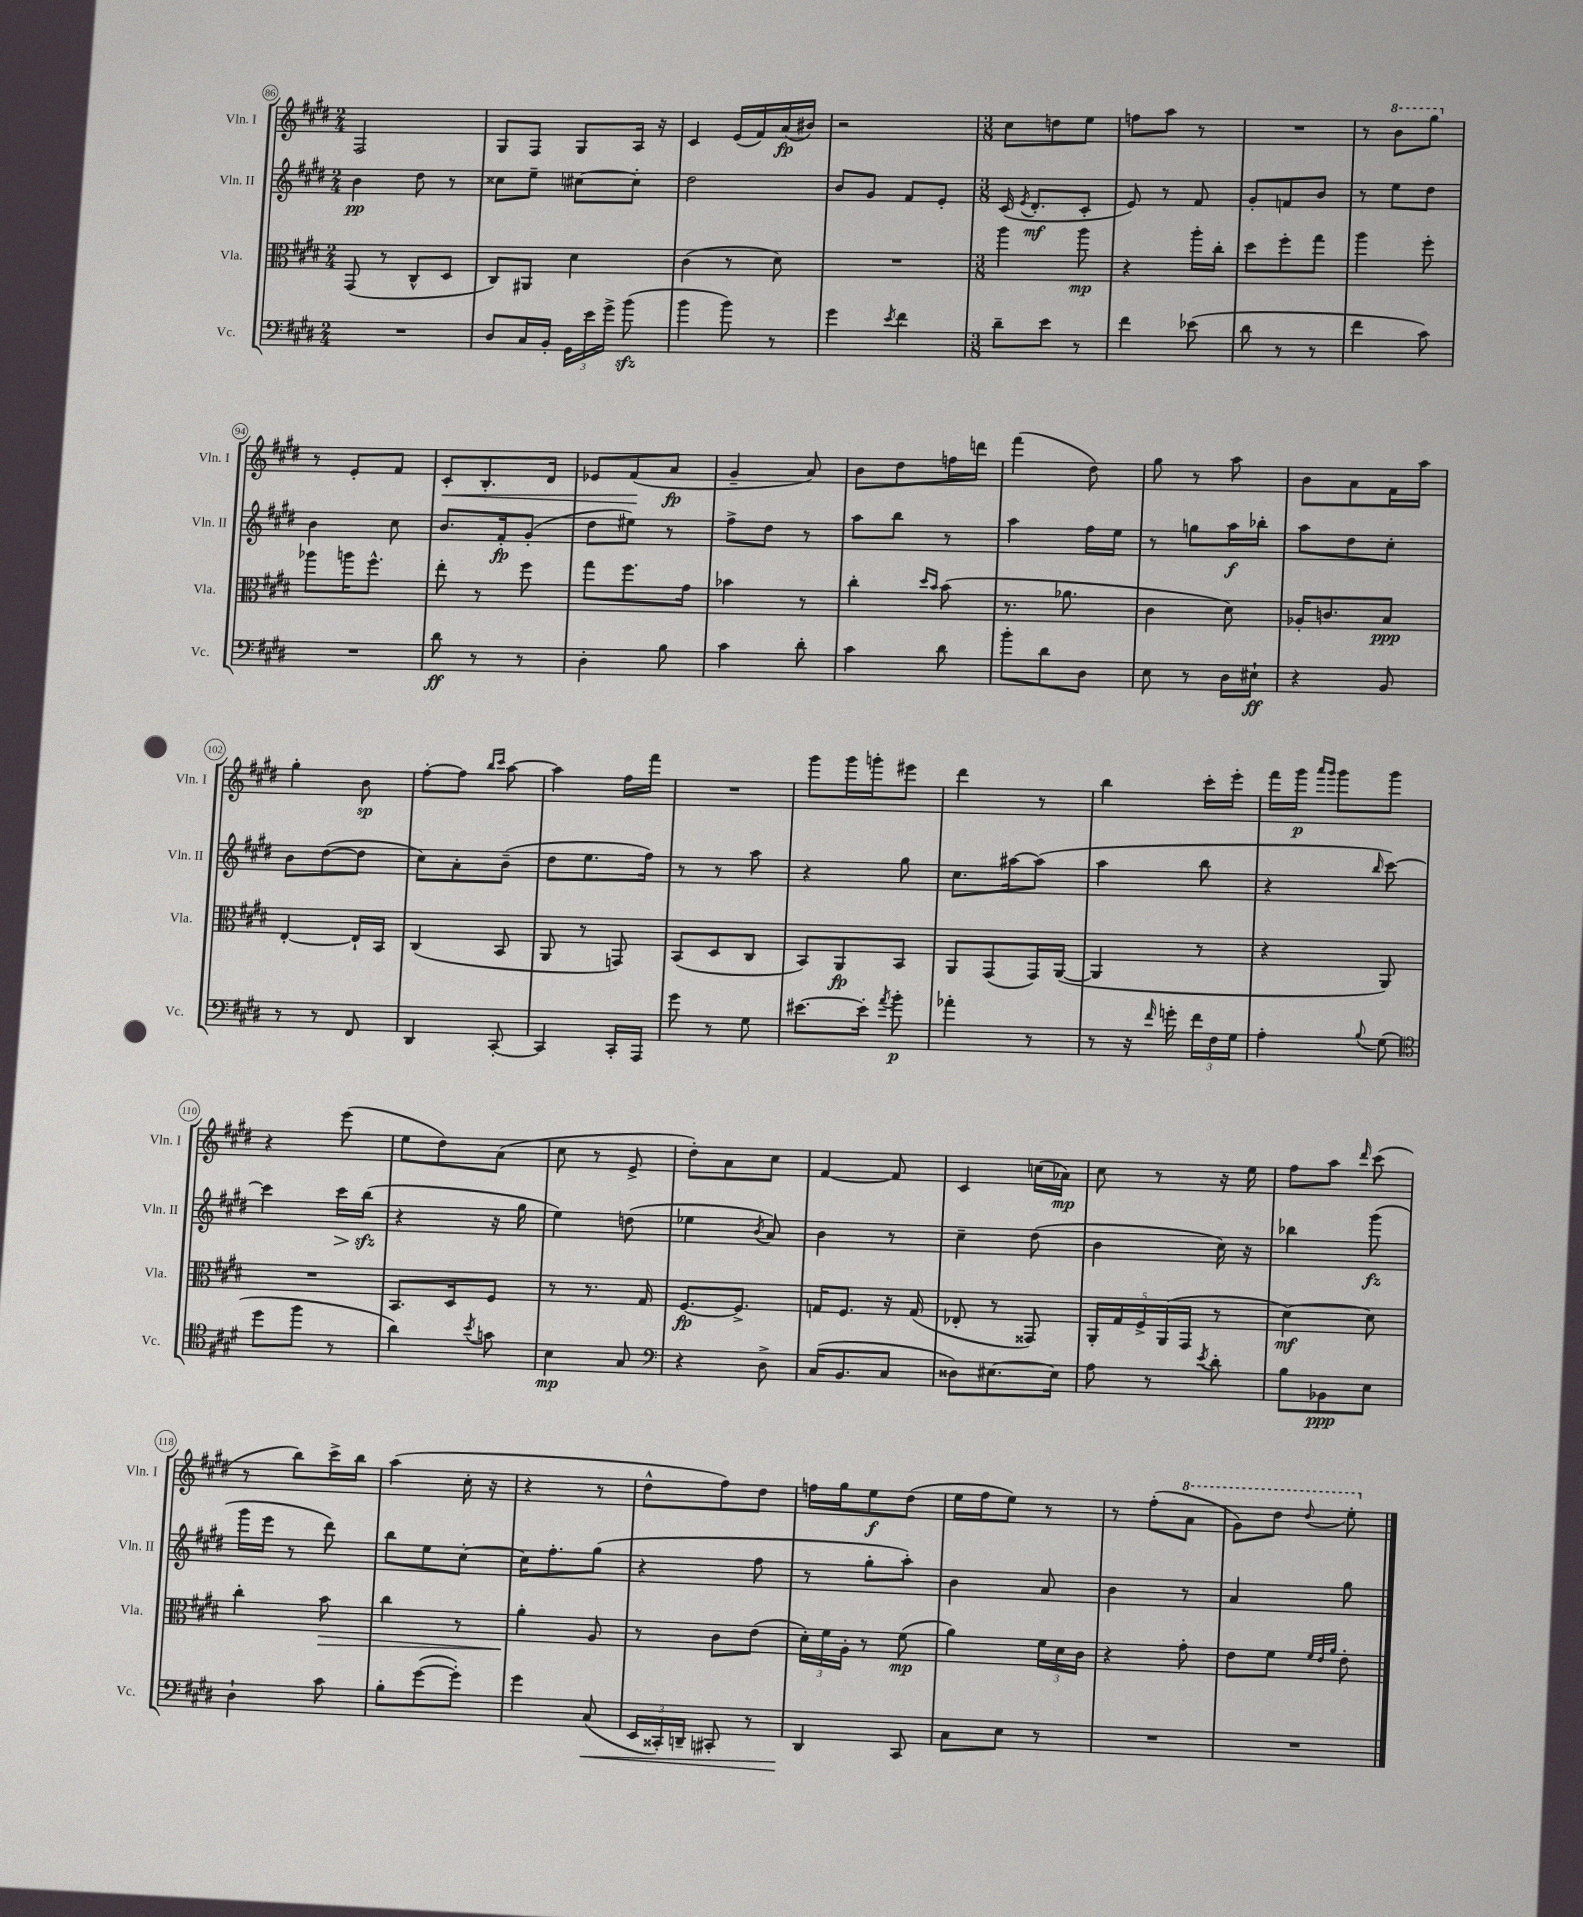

**kern	**dynam	**kern	**dynam	**kern	**dynam	**kern	**dynam
*part4	*part4	*part3	*part3	*part2	*part2	*part1	*part1
*staff4	*staff4	*staff3	*staff3	*staff2	*staff2	*staff1	*staff1
*I"Vc.	*	*I"Vla.	*	*I"Vln. II	*	*I"Vln. I	*
*I'Vc.	*	*I'Vla.	*	*I'Vln. II	*	*I'Vln. I	*
*clefF4	*	*clefC3	*	*clefG2	*	*clefG2	*
*k[f#c#g#d#]	*	*k[f#c#g#d#]	*	*k[f#c#g#d#]	*	*k[f#c#g#d#]	*
*M2/4	*	*M2/4	*	*M2/4	*	*M2/4	*
=86	=86	=86	=86	=86	=86	=86	=86
2r	.	(8GG#/	.	4b\	pp	2F#/	.
.	.	8r	.	.	.	.	.
.	.	8C#^^/L	.	8dd#\	.	.	.
.	.	8D#/J	.	8r	.	.	.
=87	=87	=87	=87	=87	=87	=87	=87
8D#/L	.	8C#/L)	.	8cc##X\L	.	8G#/L	.
16C#/L	.	8AA#X/J	.	8ee~\J	.	8F#/J	.
16BB'/JJ	.	.	.	.	.	.	.
24GG#\LL	.	4d#\	.	[8cc#X\L	.	8G#/L	.
24e\	.	.	.	.	.	.	.
24g#^\JJ	.	.	.	.	.	.	.
(8bzz\	.	.	.	8cc#'\J]	.	16A/Jk	.
.	.	.	.	.	.	16r	.
=88	=88	=88	=88	=88	=88	=88	=88
4b\	.	(4c#\	.	2dd#\	.	4c#/	.
8b\)	.	8r	.	.	.	(16e/LL	.
.	.	.	.	.	.	16f#/)	.
8r	.	8d#\)	.	.	.	(16a/	fp
.	.	.	.	.	.	16b#X/JJ)	.
=89	=89	=89	=89	=89	=89	=89	=89
4g#\	.	2r	.	8b/L	.	2r	.
.	.	.	.	8g#/J	.	.	.
8qe/	.	.	.	.	.	.	.
4f#\	.	.	.	8f#/L	.	.	.
.	.	.	.	8e'/J	.	.	.
=90	=90	=90	=90	=90	=90	=90	=90
*M3/8	*	*M3/8	*	*M3/8	*	*M3/8	*
8d#~\L	.	4aa\	.	(16c#/	.	8cc#\L	.
.	.	.	.	8qe/	.	.	.
.	.	.	.	8.d#'/L	mf	.	.
8e\J	.	.	.	.	.	8ddn\	.
8r	.	8aa\	mp	8c#'/J	.	8ee\J	.
=91	=91	=91	=91	=91	=91	=91	=91
4f#\	.	4r	.	8e/)	.	8ffn\L	.
.	.	.	.	8r	.	8aa\J	.
(8e-X\	.	16aa'\LL	.	8f#/	.	8r	.
.	.	16cc#'\JJ	.	.	.	.	.
=92	=92	=92	=92	=92	=92	=92	=92
8d#\	.	8dd#\L	.	8g#'/L	.	4.r	.
8r	.	8ff#'\	.	8fn/	.	.	.
8r	.	8gg#\J	.	8b/J	.	.	.
=93	=93	=93	=93	=93	=93	=93	=93
4f#\	.	4aa\	.	8r	.	8r	.
*	*	*	*	*	*	*8va	*
.	.	.	.	8ee\L	.	8bb\L	.
8c#\)	.	8ff#'\	.	8dd#\J	.	8ggg#\J	.
!!LO:LB:g=z
=94	=94	=94	=94	=94	=94	=94	=94
*	*	*	*	*	*	*X8va	*
4.r	.	8aa-X\L	.	4b\	.	8r	.
.	.	16aan\K	.	.	.	8e'/L	.
.	.	8.ff#^^\J	.	.	.	.	.
.	.	.	.	8cc#\	.	8f#/J	.
=95	=95	=95	=95	=95	=95	=95	=95
!	!	!	!	!	!	!	!LO:HP:b
8d#\	ff	8ee'\	.	8.b/L	.	8c#'/L	<
8r	.	8r	.	.	.	8.B'/	.
.	.	.	.	16f#'/k	fp	.	.
8r	.	8ff#\	.	(8g#'/J	.	.	.
.	.	.	.	.	.	16d#/Jk	.
=96	=96	=96	=96	=96	=96	=96	=96
4D#'\	.	8gg#\L	.	8dd#\L	.	8e-X/L	.
.	.	8.ff#\	.	8ee#X\J)	.	(8f#/	.
8B\	.	.	.	8r	.	8a/J	[ fp
.	.	16g#\Jk	.	.	.	.	.
=97	=97	=97	=97	=97	=97	=97	=97
4c#\	.	4b-X\	.	8ff#^\L	.	4g#~/	.
.	.	.	.	8dd#\J	.	.	.
8d#'\	.	8r	.	8r	.	8a/)	.
=98	=98	=98	=98	=98	=98	=98	=98
4c#\	.	4cc#'\	.	8aa\L	.	8b\L	.
.	.	.	.	8bb\J	.	8dd#\	.
.	.	16qqdd#/LL	.	.	.	.	.
.	.	16qqb/JJ	.	.	.	.	.
8d#\	.	(8b\	.	8r	.	16ffn\L	.
.	.	.	.	.	.	16dddn\JJ	.
=99	=99	=99	=99	=99	=99	=99	=99
8b'\L	.	8.r	.	4aa\	.	(4fff#\	.
8d#\	.	.	.	.	.	.	.
.	.	8.a-X\	.	.	.	.	.
8D#\J	.	.	.	16ff#\LL	.	8dd#\)	.
.	.	.	.	16ee\JJ	.	.	.
=100	=100	=100	=100	=100	=100	=100	=100
8E\	.	4c#\	.	8r	.	8gg#\	.
8r	.	.	.	8ggn\L	.	8r	.
16D#\LL	.	8d#\)	.	16aa\L	f	8aa\	.
16E#X`\JJ	ff	.	.	16bb-X'\JJ	.	.	.
=101	=101	=101	=101	=101	=101	=101	=101
4r	.	16A-X'/KL	.	8aa\L	.	8b\L	.
.	.	8.cn/	.	.	.	.	.
.	.	.	.	8dd#\	.	8a\	.
8BB/	.	8B/J	ppp	8cc#'\J	.	16f#\L	.
.	.	.	.	.	.	16aa\JJ	.
!!LO:LB:g=z
=102	=102	=102	=102	=102	=102	=102	=102
8r	.	[4E'/	.	8b\L	.	4gg#'\	.
8r	.	.	.	([8dd#\	.	.	.
8FF#/	.	16E`/LL]	.	8dd#\J]	.	8b\	sp
.	.	16BB/JJ	.	.	.	.	.
=103	=103	=103	=103	=103	=103	=103	=103
4DD#/	.	(4C#/	.	8cc#\L)	.	[8ff#'\L	.
.	.	.	.	8a'\	.	8ff#\J]	.
.	.	.	.	.	.	16qqbb/LL	.
.	.	.	.	.	.	16qqccc#/JJ	.
[8CC#'/	.	8BB/	.	(8b~\J	.	[8aa\	.
=104	=104	=104	=104	=104	=104	=104	=104
4CC#/]	.	8AA/	.	8dd#\L	.	4aa\]	.
.	.	8r	.	8.ee\	.	.	.
16CC#'/LL	.	8GGn/)	.	.	.	16ff#\LL	.
16AAA/JJ	.	.	.	16ff#\Jk)	.	16fff#\JJ	.
=105	=105	=105	=105	=105	=105	=105	=105
8g#\	.	(8BB/L	.	8r	.	4.r	.
8r	.	8D#/	.	8r	.	.	.
8G#\	.	8C#/J	.	8aa\	.	.	.
=106	=106	=106	=106	=106	=106	=106	=106
[8.e#X\L	.	8BB/L)	.	4r	.	8ggg#\L	.
.	.	8AA/	fp	.	.	16ggg#\L	.
16e#'\Jk]	.	.	.	.	.	16gggn'\J	.
8qa/	.	.	.	.	.	.	.
8b'\	p	8BB/J	.	8gg#\	.	8eee#X\J	.
=107	=107	=107	=107	=107	=107	=107	=107
4a-X'\	.	8AA/L	.	8.cc#\L	.	4ddd#\	.
.	.	(8GG#/	.	.	.	.	.
.	.	.	.	[16aa#X\k	.	.	.
8r	.	16GG#/L)	.	(8aa#\J]	.	8r	.
.	.	([16AA/JJ	.	.	.	.	.
=108	=108	=108	=108	=108	=108	=108	=108
8r	.	4AA/]	.	4aa\	.	4bb\	.
16r	.	.	.	.	.	.	.
16qqf#/	.	.	.	.	.	.	.
16gn'\	.	.	.	.	.	.	.
24f#\LL	.	8r	.	8bb\	.	16ccc#'\LL	.
24F#\	.	.	.	.	.	.	.
.	.	.	.	.	.	16eee'\JJ	.
24G#\JJ	.	.	.	.	.	.	.
=109	=109	=109	=109	=109	=109	=109	=109
4A'\	.	4r	.	4r	.	16fff#\LL	.
.	.	.	.	.	.	16ggg#\JJ	p
.	.	.	.	.	.	16qqaaa/LL	.
.	.	.	.	.	.	16qqggg#/JJ	.
.	.	.	.	.	.	8ggg#\L	.
8qqB/	.	.	.	16qqbb/	.	.	.
(8G#\	.	8AA/)	.	[8ccc#\)	.	8ggg#\J	.
!!LO:LB:g=z
=110	=110	=110	=110	=110	=110	=110	=110
*clefC4	*	*	*	*	*	*	*
8dd#\L	.	4.r	.	4ccc#\]	.	4r	.
8ff#\J	.	.	.	.	.	.	.
!	!	!	!	!	!LO:HP:b	!	!
8r	.	.	.	16ccc#\LL	>	(8eee\	.
.	.	.	.	(16bbzz\JJ	.	.	.
.	.	.	.	.	]	.	.
=111	=111	=111	=111	=111	=111	=111	=111
4a\)	.	8.BB/L	.	4r	.	8ee\L	.
.	.	.	.	.	.	8dd#\)	.
.	.	16D#/k	.	.	.	.	.
8qb/	.	.	.	.	.	.	.
8gn\	.	8F#/J	.	16r	.	(8a\J	.
.	.	.	.	16gg#\	.	.	.
=112	=112	=112	=112	=112	=112	=112	=112
4B\	mp	8r	.	4ee\)	.	8cc#\	.
.	.	8.r	.	.	.	8r	.
8G#/	.	.	.	(8ddn\	.	8e^/	.
.	.	16G#/	.	.	.	.	.
=113	=113	=113	=113	=113	=113	=113	=113
*clefF4	*	*	*	*	*	*	*
4r	.	[8.F#/L	fp	4ee-X\	.	8dd#'\L)	.
.	.	.	.	.	.	8a\	.
.	.	8.F#^/J]	.	.	.	.	.
.	.	.	.	8qb/	.	.	.
8D#^\	.	.	.	8a/)	.	8cc#\J	.
=114	=114	=114	=114	=114	=114	=114	=114
(16C#/KL	.	16Gn/KL	.	4b\	.	[4f#/	.
8.BB/	.	8.F#/J	.	.	.	.	.
8C#/J	.	16r	.	8r	.	8f#/]	.
.	.	(16G/	.	.	.	.	.
=115	=115	=115	=115	=115	=115	=115	=115
8D##X\L)	.	8E-X'/	.	4cc#~\	.	4c#/	.
[8.E#X\	.	8r	.	.	.	.	.
.	.	8GG##X/)	.	(8dd#\	.	(16ccn\LL	.
16E#\Jk]	.	.	.	.	.	16a-X\JJ)	mp
=116	=116	=116	=116	=116	=116	=116	=116
8A\	.	20AA'/LL	.	4b\	.	8cc#\	.
.	.	20G#/	.	.	.	.	.
.	.	20F#^/	.	.	.	.	.
8r	.	.	.	.	.	8r	.
.	.	(20AA/	.	.	.	.	.
.	.	20GG#/JJ	.	.	.	.	.
8qe/	.	.	.	.	.	.	.
8d#'\	.	8r	.	16cc#\)	.	16r	.
.	.	.	.	16r	.	16ee\	.
=117	=117	=117	=117	=117	=117	=117	=117
8B\L	.	[4d#\)	mf	4bb-X\	.	8ff#\L	.
8BB-X\	ppp	.	.	.	.	8aa\J	.
.	.	.	.	.	.	16qqddd#/	.
8E\J	.	8d#\]	.	(8ggg#\	fz	(8ccc#\	.
!!LO:LB:g=z
=118	=118	=118	=118	=118	=118	=118	=118
4D#`\	.	4cc#'\	.	16ggg#\LL	.	8r	.
.	.	.	.	16eee\JJ	.	.	.
.	.	.	.	8r	.	8bb\L)	.
!	!	!	!LO:HP:b	!	!	!	!
8c#\	.	8b\	>	8ddd#\)	.	16ccc#^\L	.
.	.	.	.	.	.	16bb\JJ	.
=119	=119	=119	=119	=119	=119	=119	=119
8B'\L	.	4cc#\	.	8bb\L	.	(4aa\	.
([8g#\	.	.	.	8ee\	.	.	.
8g#'\J])	.	8r	.	[8cc#'\J	.	16cc#'\	.
.	.	.	.	.	.	16r	.
=120	=120	=120	=120	=120	=120	=120	=120
4g#\	.	4a'\	.	16cc#\KL]	.	4r	.
.	.	.	.	8.ff#'\	.	.	.
!	!LO:HP:b	!	!	!	!	!	!
(8C#/	<	8A/	]	(8gg#\J	.	8r	.
=121	=121	=121	=121	=121	=121	=121	=121
24EE/LL	.	8r	.	4r	.	8dd#^^\L	.
24CC##X'/)	.	.	.	.	.	.	.
24DDn~/JJ	.	.	.	.	.	.	.
8CC#X'/	.	8c#\L	.	.	.	8ff#\)	.
8r	.	(8e\J	.	8ff#\	.	8dd#\J	.
=122	=122	=122	=122	=122	=122	=122	=122
4DD#/	.	24d#'\LL)	.	8r	.	16ffn\LL	.
.	.	24f#\	.	.	.	.	.
.	.	.	.	.	.	16gg#\J	.
.	.	24A'\JJ	.	.	.	.	.
.	.	8r	.	8gg#'\L	.	8ee\	f
8CC#/	[	(8f#\	mp	8aa'\J)	.	(8dd#\J	.
=123	=123	=123	=123	=123	=123	=123	=123
8C#\L	.	4a\)	.	4b\	.	16ee\LL	.
.	.	.	.	.	.	16ff#\J	.
8E\J	.	.	.	.	.	8ee\J)	.
8r	.	24f#\LL	.	8a/	.	8r	.
.	.	24d#\	.	.	.	.	.
.	.	24c#\JJ	.	.	.	.	.
=124	=124	=124	=124	=124	=124	=124	=124
4.r	.	4r	.	4b\	.	8r	.
.	.	.	.	.	.	(8ff#'\L	.
*	*	*	*	*	*	*8va	*
.	.	8g#'\	.	8r	.	8aa\J	.
=125	=125	=125	=125	=125	=125	=125	=125
4.r	.	8e\L	.	4a/	.	8gg#\L)	.
.	.	8f#\J	.	.	.	8ddd#\J	.
.	.	32qqf#/LLL	.	.	.	.	.
.	.	32qqe/	.	.	.	.	.
.	.	32qqa/JJJ	.	.	.	8qqddd#/	.
.	.	8e'\	.	8gg#\	.	8eee'\	.
*	*	*	*	*	*	*X8va	*
==	==	==	==	==	==	==	==
*-	*-	*-	*-	*-	*-	*-	*-
